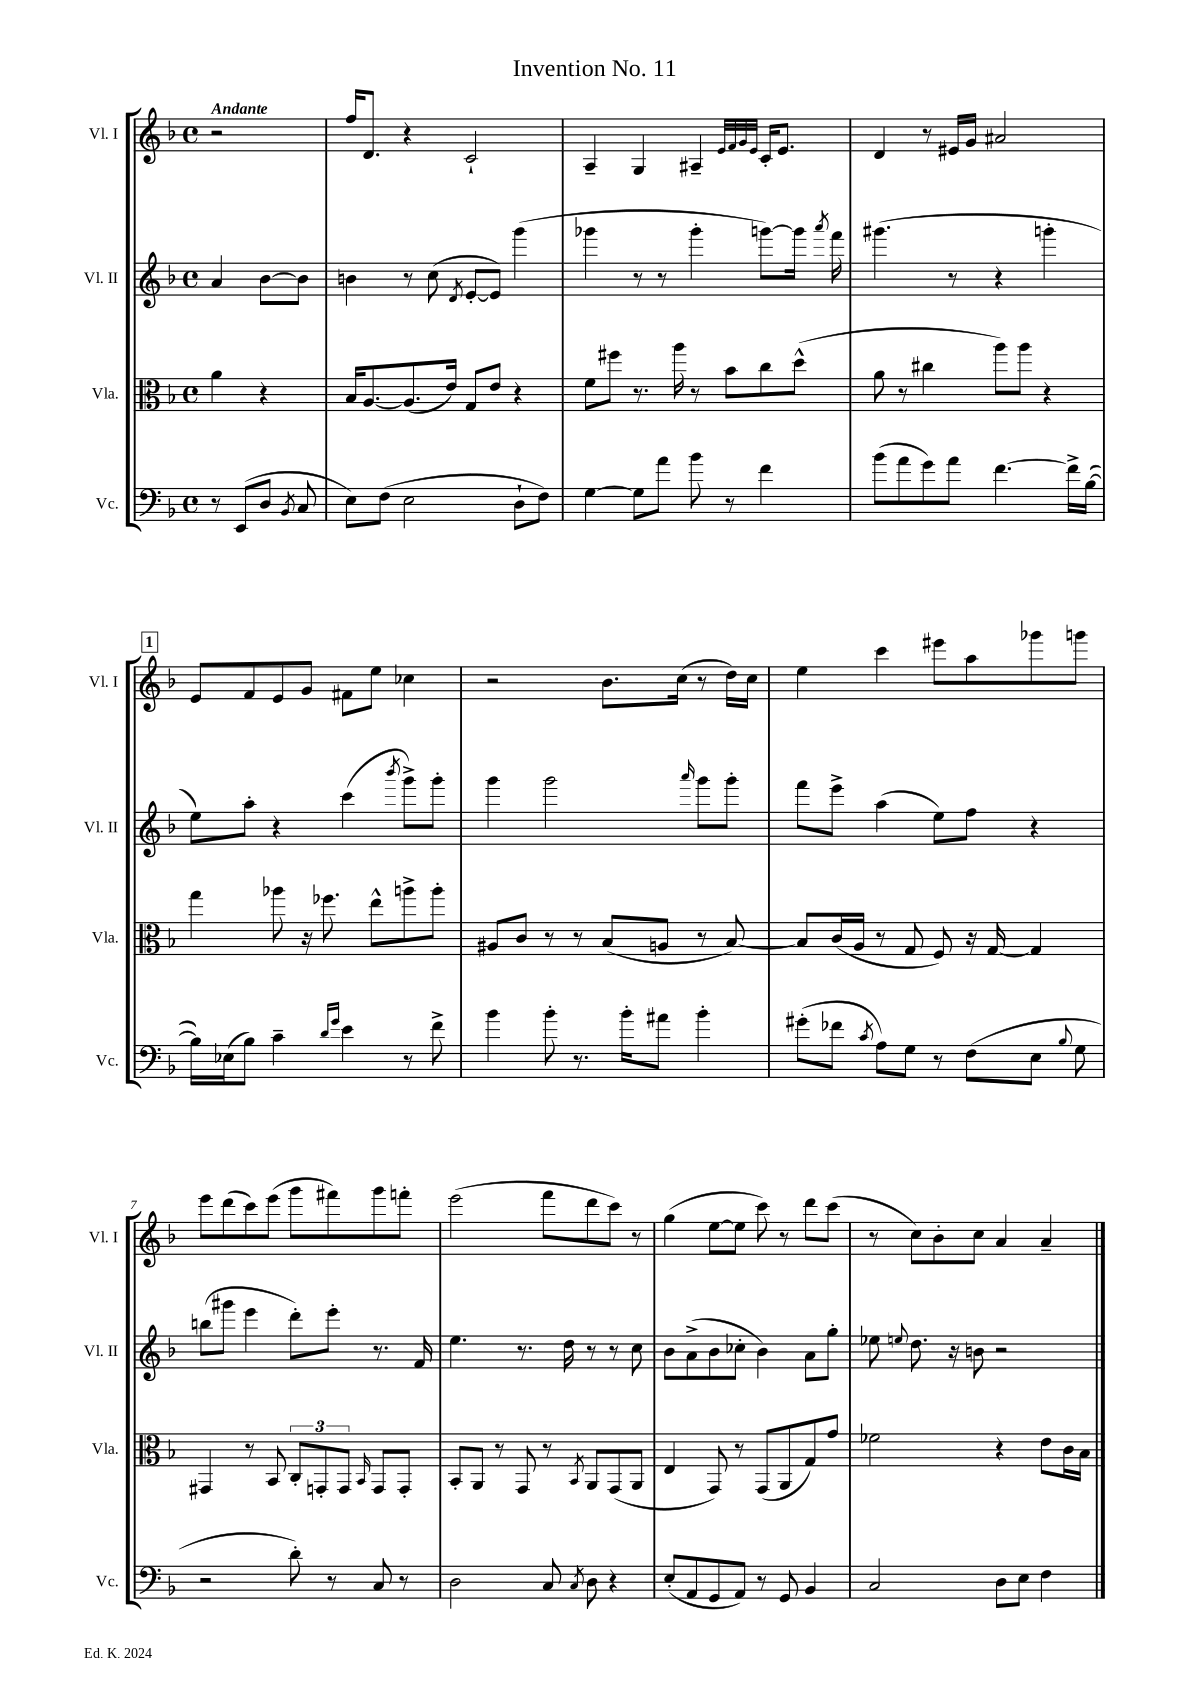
\header { title = "Invention No. 11" }
<<
\new StaffGroup <<
\new Staff = "s0" \with { instrumentName = "Vl. I" shortInstrumentName = "Vl. I" } {
    \clef treble \key f \major \defaultTimeSignature \time 4/4 \partial 2 \tempo "Andante"
    \autoBeamOff r2 |
    f''16[ d'8.] r4 c'2-! |
    a4-- g4 ais4-- \grace { e'32[ f'32 g'32 e'32] } c'16[-. e'8.] |
    d'4 r8 eis'16[ g'16] ais'2 |
    \mark \markup { \box "1" } e'8[ f'8 e'8 g'8] fis'8[ e''8] ces''4 |
    r2 bes'8.[ c''16]( r8 d''16[) c''16] |
    e''4 c'''4 eis'''8[ a''8 ges'''8 g'''8] |
    e'''8[ d'''8( c'''8) e'''8]( g'''8[ fis'''8) g'''8 f'''8]-. |
    e'''2( f'''8[ d'''8 c'''8]) r8 |
    g''4( e''8[~ e''8] c'''8) r8 d'''8[ c'''8]( |
    r8 c''8[) bes'8-. c''8] a'4 a'4-- \bar "|." |
}
\new Staff = "s1" \with { instrumentName = "Vl. II" shortInstrumentName = "Vl. II" } {
    \clef treble \key f \major \defaultTimeSignature \time 4/4 \partial 2
    \autoBeamOff a'4 bes'8[~ bes'8] |
    b'4 r8 c''8( \acciaccatura { d'8 } e'8[~-. e'8]) g'''4( |
    ges'''4 r8 r8 ges'''4-. g'''8[~) g'''16] \acciaccatura { a'''8 } f'''16 |
    gis'''4.( r8 r4 g'''4-. |
    \mark \markup { \box "1" } e''8[) a''8]-. r4 c'''4( \acciaccatura { bes'''8 } g'''8[->) g'''8]-. |
    g'''4 g'''2 \grace { a'''16 } g'''8[ g'''8]-. |
    f'''8[ e'''8]-> a''4( e''8[) f''8] r4 |
    b''8[( gis'''8] e'''4 d'''8[-.) e'''8]-. r8. f'16 |
    e''4. r8. d''16 r8 r8 c''8 |
    bes'8[ a'8->( bes'8 ces''8]-. bes'4) a'8[ g''8]-. |
    ees''8 \appoggiatura { e''8 } d''8. r16 b'8 r2 \bar "|." |
}
\new Staff = "s2" \with { instrumentName = "Vla." shortInstrumentName = "Vla." } {
    \clef alto \key f \major \defaultTimeSignature \time 4/4 \partial 2
    \autoBeamOff a'4 r4 |
    bes16[ a8.~ a8.( e'16]) g8[ e'8] r4 |
    f'8[ fis''8] r8. a''16 r8 bes'8[ c''8 d''8]-^( |
    a'8 r8 cis''4 a''8[) a''8] r4 |
    \mark \markup { \box "1" } g''4 aes''8 r16 fes''8. e''8[-^ a''8-> a''8]-. |
    ais8[ c'8] r8 r8 bes8[( a8] r8 bes8~) |
    bes8[ c'16( a16] r8 g8 f8) r16 g16~ g4 |
    gis,4 r8 bes,8 \tuplet 3/2 { c8[-. g,8-. g,8] } \grace { bes,16 } g,8[ g,8]-. |
    bes,8[-. a,8] r8 g,8 r8 \acciaccatura { bes,8 } a,8[ g,8( a,8] |
    e4 g,8) r8 g,8[( a,8 g8) g'8] |
    fes'2 r4 e'8[ c'16 bes16] \bar "|." |
}
\new Staff = "s3" \with { instrumentName = "Vc." shortInstrumentName = "Vc." } {
    \clef bass \key f \major \defaultTimeSignature \time 4/4 \partial 2
    \autoBeamOff r8 e,8[( d8] \acciaccatura { bes,8 } c8 |
    e8[) f8]( e2 d8[-! f8]) |
    g4~ g8[ a'8] bes'8 r8 f'4 |
    bes'8[( a'8 g'8) a'8] f'4.~ f'16[-> bes16]~( |
    \mark \markup { \box "1" } bes16[) ees16( bes8]) c'4-- \grace { d'16[ g'16] } e'4 r8 f'8-> |
    bes'4 bes'8-. r8. bes'16[-. ais'8] bes'4-. |
    gis'8[-.( fes'8] \acciaccatura { c'8 } a8[) g8] r8 f8[( e8] \appoggiatura { bes8 } g8 |
    r2 d'8-.) r8 c8 r8 |
    d2 c8 \acciaccatura { c8 } d8 r4 |
    e8[-.( a,8 g,8 a,8]) r8 g,8 bes,4 |
    c2 d8[ e8] f4 \bar "|." |
}
>>
>>
